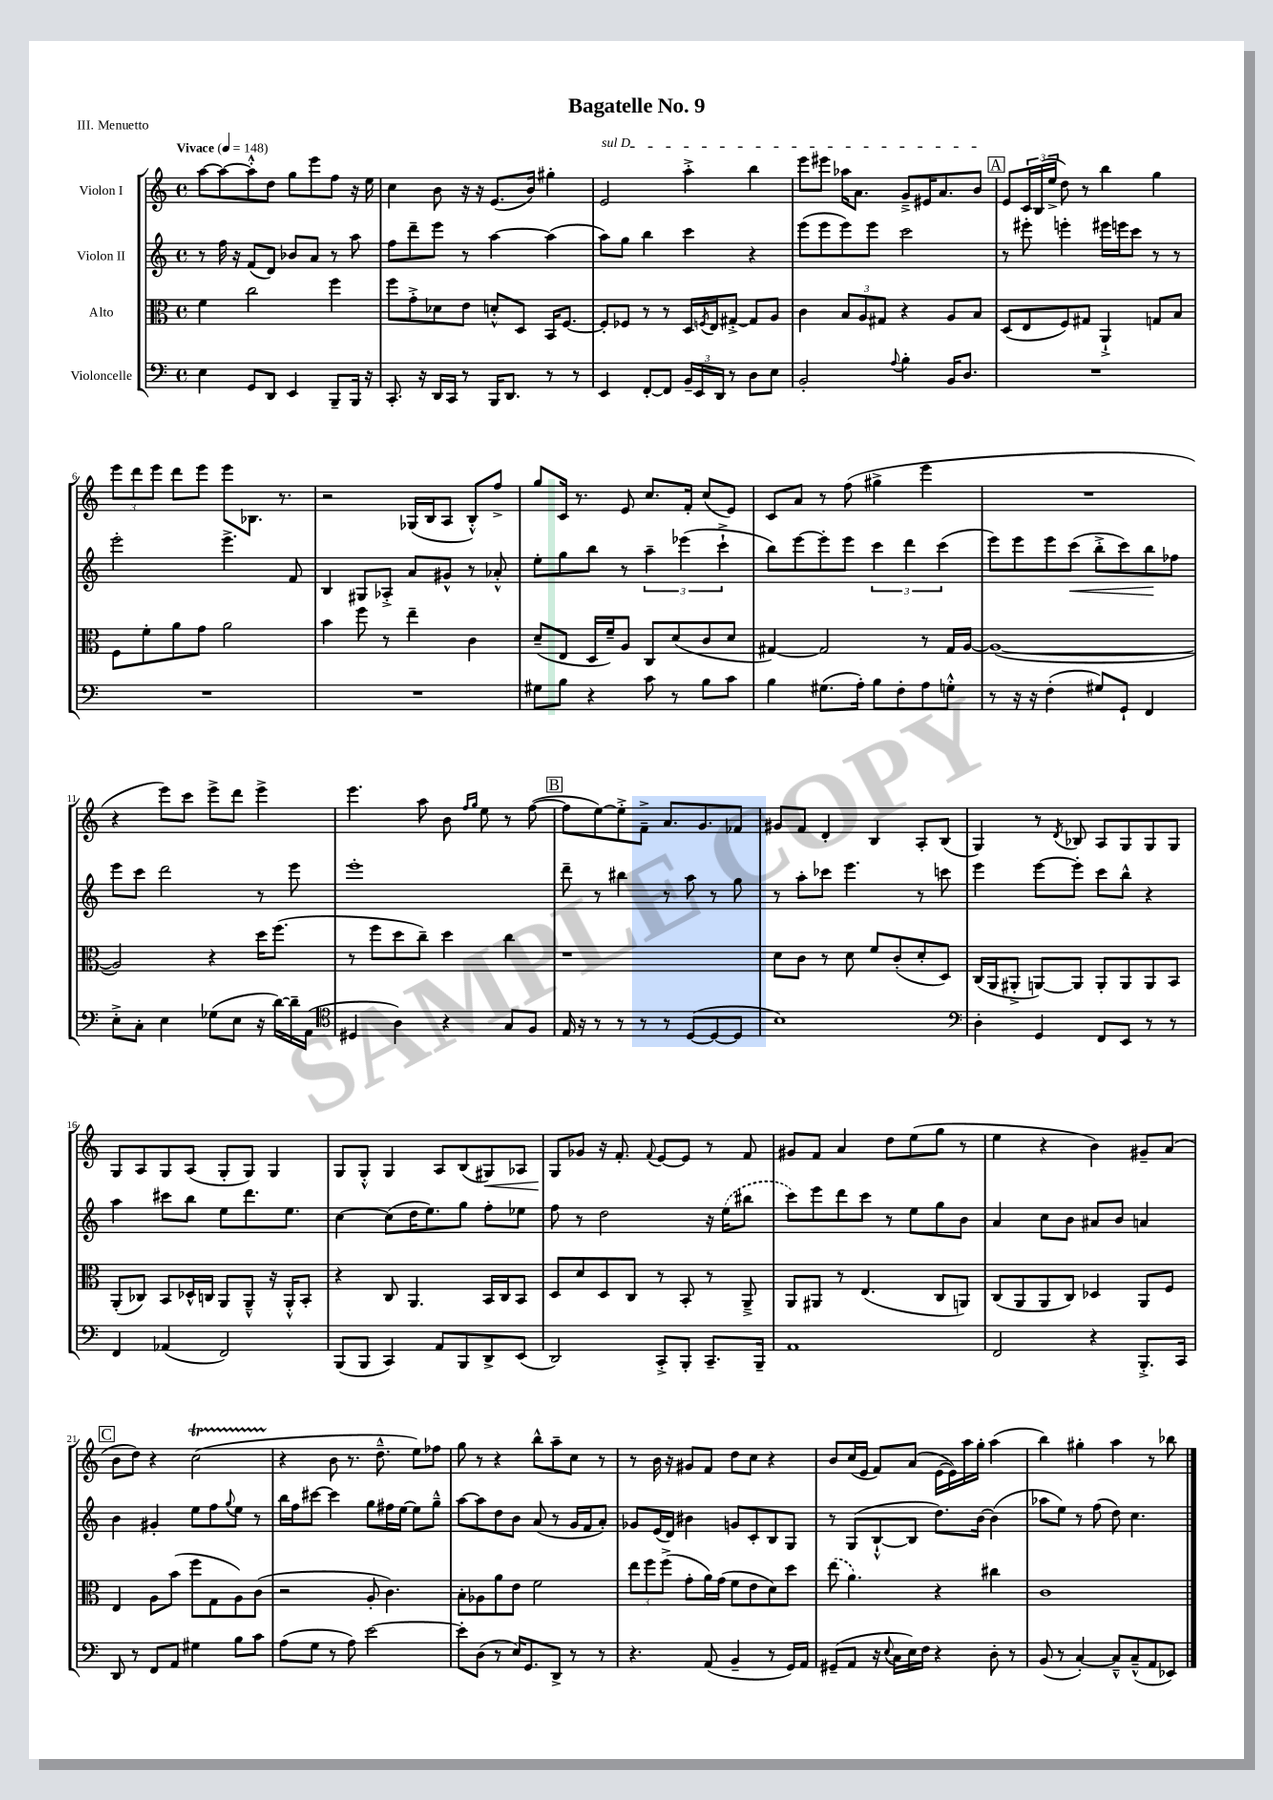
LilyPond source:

\header { title = "Bagatelle No. 9" piece = "III. Menuetto" }
<<
\new StaffGroup <<
\new Staff = "s0" \with { instrumentName = "Violon I" } {
    \clef treble \key c \major \defaultTimeSignature \time 4/4 \tempo "Vivace" 4 = 148
    a''8~ a''8~ a''8-.-^ d''8 g''8 e'''8 f''8 r16 e''16 |
    c''4 b'8 r16 r16 e'8.( b'16) gis''4-. |
    \once \override TextSpanner.bound-details.left.text = \markup { \italic "sul D" } e'2\startTextSpan a''4-.-> b''4 |
    e'''8 eis'''8 aes''16 a'8. g'8---> eis'16 a'8. b'8\stopTextSpan |
    \mark \markup { \box "A" } e'8 \tuplet 3/2 { c'16 b16( e''16-> } d''8) r8 b''4 g''4 |
    \tuplet 3/2 { e'''8 d'''8 e'''8 } d'''8 e'''8 e'''8 bes8. r8. |
    r2 ges16( b16 a8 b8-.-^) f''8-> |
    g''8 c'16 r8. e'8 c''8. f'16-. c''8( e'8) |
    c'8 a'8 r8 f''8( gis''4-> e'''4 |
    R1 |
    r4 e'''8) c'''8 e'''8-> d'''8 e'''4-> |
    e'''4. a''8 b'8 \grace { f''16 g''16 } e''8 r8 f''8~( |
    \mark \markup { \box "B" } f''8 e''8~) e''8-.-> f'8---> a'8. g'8. fes'8 |
    gis'8 f'8 d'4-. b4 a8-. b8( |
    g4) r8 \acciaccatura { d'8 } bes8 a8 g8 g8 g8 |
    g8 a8 g8 a8( g8-. g8) g4 |
    g8 g8-.-^ g4 a8 b8( gis8\<) aes8 |
    g8\! ges'8 r16 f'8.-. \appoggiatura { f'8 } e'8~ e'8 r8 f'8 |
    gis'8 f'8 a'4 d''8 e''8( g''8 r8 |
    e''4 r4 b'4) gis'8-- a'8( |
    \mark \markup { \box "C" } b'8 d''8) r4 c''2\startTrillSpan( |
    r4\stopTrillSpan b'8 r8. d''8.---^ e''8) fes''8 |
    g''8 r8 r4 b''8-^ a''8-- c''8 r8 |
    r8 b'16 r16 gis'8 f'8 d''8 c''8 r4 |
    b'8 c''16( e'16 f'8) a'8( e'16~ e'16) a''16 g''16-. a''4( |
    b''4) gis''4-. a''4 r8 bes''8 \bar "|." |
}
\new Staff = "s1" \with { instrumentName = "Violon II" } {
    \clef treble \key c \major \defaultTimeSignature \time 4/4
    r8 f''16 r16 f'8( d'8) bes'8 a'8 r8 a''8 |
    f''8 d'''8-- e'''8 r8 a''4~ a''4( |
    a''8) g''8 b''4 c'''4 r4 |
    e'''8( e'''8 e'''8) e'''8 c'''2 |
    \mark \markup { \box "A" } r8 eis'''8-. e'''4-. eis'''16 e'''16 c'''8 r8 r8 |
    e'''2-. e'''4.-> f'8 |
    b4 gis8 aes8-.-> a'8 gis'8-^ r8 aes'8-.-^ |
    e''8-. g''8 b''8 r8 \tuplet 3/2 { a''4-- ees'''4( c'''4-!-> } |
    b''8) e'''8~ e'''8-. e'''8 \tuplet 3/2 { c'''4 d'''4 c'''4( } |
    e'''8) e'''8 e'''8 c'''8\<( b''8-.-> c'''8) b''8\! fes''8 |
    e'''8 c'''8 d'''2 r8 e'''8 |
    e'''1-. |
    \mark \markup { \box "B" } d'''8-- r8 bis''4 r8 a''8 r8 g''8 |
    r8 a''8-. ces'''8 e'''4. r8 c'''8 |
    e'''4 e'''8~ e'''8-. c'''8 b''8-^ r4 |
    a''4 cis'''8 b''8 e''8 d'''8. e''8. |
    c''4~ c''8( d''16 e''8.) g''8 f''8-. ees''8 |
    f''8 r8 d''2 r16 \once \slurDashed e''16( bis''8 |
    c'''8) e'''8 d'''8 c'''8 r8 e''8 g''8 b'8 |
    a'4 c''8 b'8 ais'8 b'8 a'4 |
    \mark \markup { \box "C" } b'4 gis'4-. e''8 f''8 \appoggiatura { g''8 } e''8 r8 |
    b''16 f''16 cis'''8~ cis'''4 g''8 fis''16 e''16~ e''8 g''8---^ |
    a''8~ a''8 d''8 b'8 a'8( r8 g'16 f'16 a'8-.) |
    ges'8 e'16( d'16) bis'4 g'8 c'8-. b8 g8 |
    r8 g8( b8~-!-^ b8 d''8.) b'16~ b'4( |
    aes''8 e''8) r8 f''8( d''8) c''4. \bar "|." |
}
\new Staff = "s2" \with { instrumentName = "Alto" } {
    \clef alto \key c \major \defaultTimeSignature \time 4/4
    f'4 c''2 f''4 |
    f''8 g'8-.-> des'8 e'8 d'8-.-^ d8 b,16 f8.~ |
    f8-. fes8 r8 r8 d16 \acciaccatura { f8 } e16 gis8~-.-> gis8 a8 |
    c'4 \tuplet 3/2 { b8 a8 gis8 } r4 a8 b8 |
    \mark \markup { \box "A" } d8( e8 f8) gis8 a,4-!-> g8 b8 |
    f8 f'8-. a'8 g'8 a'2 |
    b'4 f''8 r8 e''4-- c'4 |
    d'8--( e8 d16 f'16--) a8 c8 d'8( c'8 d'8 |
    gis4~) gis2 r8 gis16 a16~ |
    a1~( |
    a2) r4 d''16 f''8.( |
    r8 f''8 d''8 c''8--) d''4 c''4 |
    \mark \markup { \box "B" } r1 |
    d'8 c'8 r8 d'8 f'8 c'8-.( d'8-. d8) |
    c16( a,16 ais,8-.-> a,8~) a,8 a,8-. a,8 a,8 b,8 |
    a,8-.( ces8) b,8 des16-^ c16 a,8 a,8---^ r16 a,16-.-^ b,8-. |
    r4 c8 a,4. b,16 c16 b,8 |
    d8 d'8 d8 c8 r8 b,8-. r8 a,8---> |
    a,8 ais,8 r8 e4.( c8 a,8) |
    c8( a,8 a,8 c8) des4 a,8 f8 |
    \mark \markup { \box "C" } e4 a8 b'8( f''8 g8 a8) c'8( |
    r2 a8-. c'4.) |
    b8-. aes8 a'8 e'8 f'2 |
    \tuplet 3/2 { e''8 f''8 f''8->( } g'8-. a'16) g'16( f'8 e'8 d'8) d''8 |
    \once \slurDashed e''8( a'4.) r4 cis''4 |
    c'1 \bar "|." |
}
\new Staff = "s3" \with { instrumentName = "Violoncelle" } {
    \clef bass \key c \major \defaultTimeSignature \time 4/4
    e4 g,8 d,8 e,4 b,,8-- b,,16 r16 |
    c,8.-. r16 d,16 c,16 r8 b,,16 d,8. r8 r8 |
    e,4 f,8~-. f,8 \tuplet 3/2 { b,16-- e,16 d,16 } r8 d8 e8 |
    b,2-. \appoggiatura { a8 } b4-. b,16 d8. |
    \mark \markup { \box "A" } R1 |
    R1 |
    R1 |
    gis8 b8 r4 c'8 r8 b8 c'8 |
    b4 gis8.( a16-.) b8 f8-. a8 g8-.-^ |
    r8 r16 r16 f4-.( gis8) g,8-! f,4 |
    e8-.-> c8-. e4 ges8( e8 r16 d'16~) d'16-- a,16( |
    \clef tenor dis4 a4) r4 g8 f8 |
    \mark \markup { \box "B" } e16 r16 r8 r8 r8 r8 d8~( d8~ d8 |
    b1) |
    \clef bass d4-. g,4 f,8 e,8 r8 r8 |
    f,4 aes,4( f,2) |
    b,,8( b,,8 c,4) a,8 b,,8 d,8-> e,8( |
    d,2) c,8-.-> b,,8-. c,8.-- b,,16-- |
    a,1 |
    f,2 r4 b,,8.-.-> c,16 |
    \mark \markup { \box "C" } d,8 r8 f,8 a,8 gis4 b8 c'8 |
    a8( g8 r8 a8) e'2~ |
    e'8-. d8( r8 e16) g,8. d,8-> r8 r8 |
    r4. a,8( b,4-- r8 g,16) a,16 |
    gis,8--( a,8 r16 \appoggiatura { e8 } c16 e16) f16 r4 d8-. r8 |
    b,8( r8 c4~-.) c8---^ c8---^( a,8 ees,8) \bar "|." |
}
>>
>>
